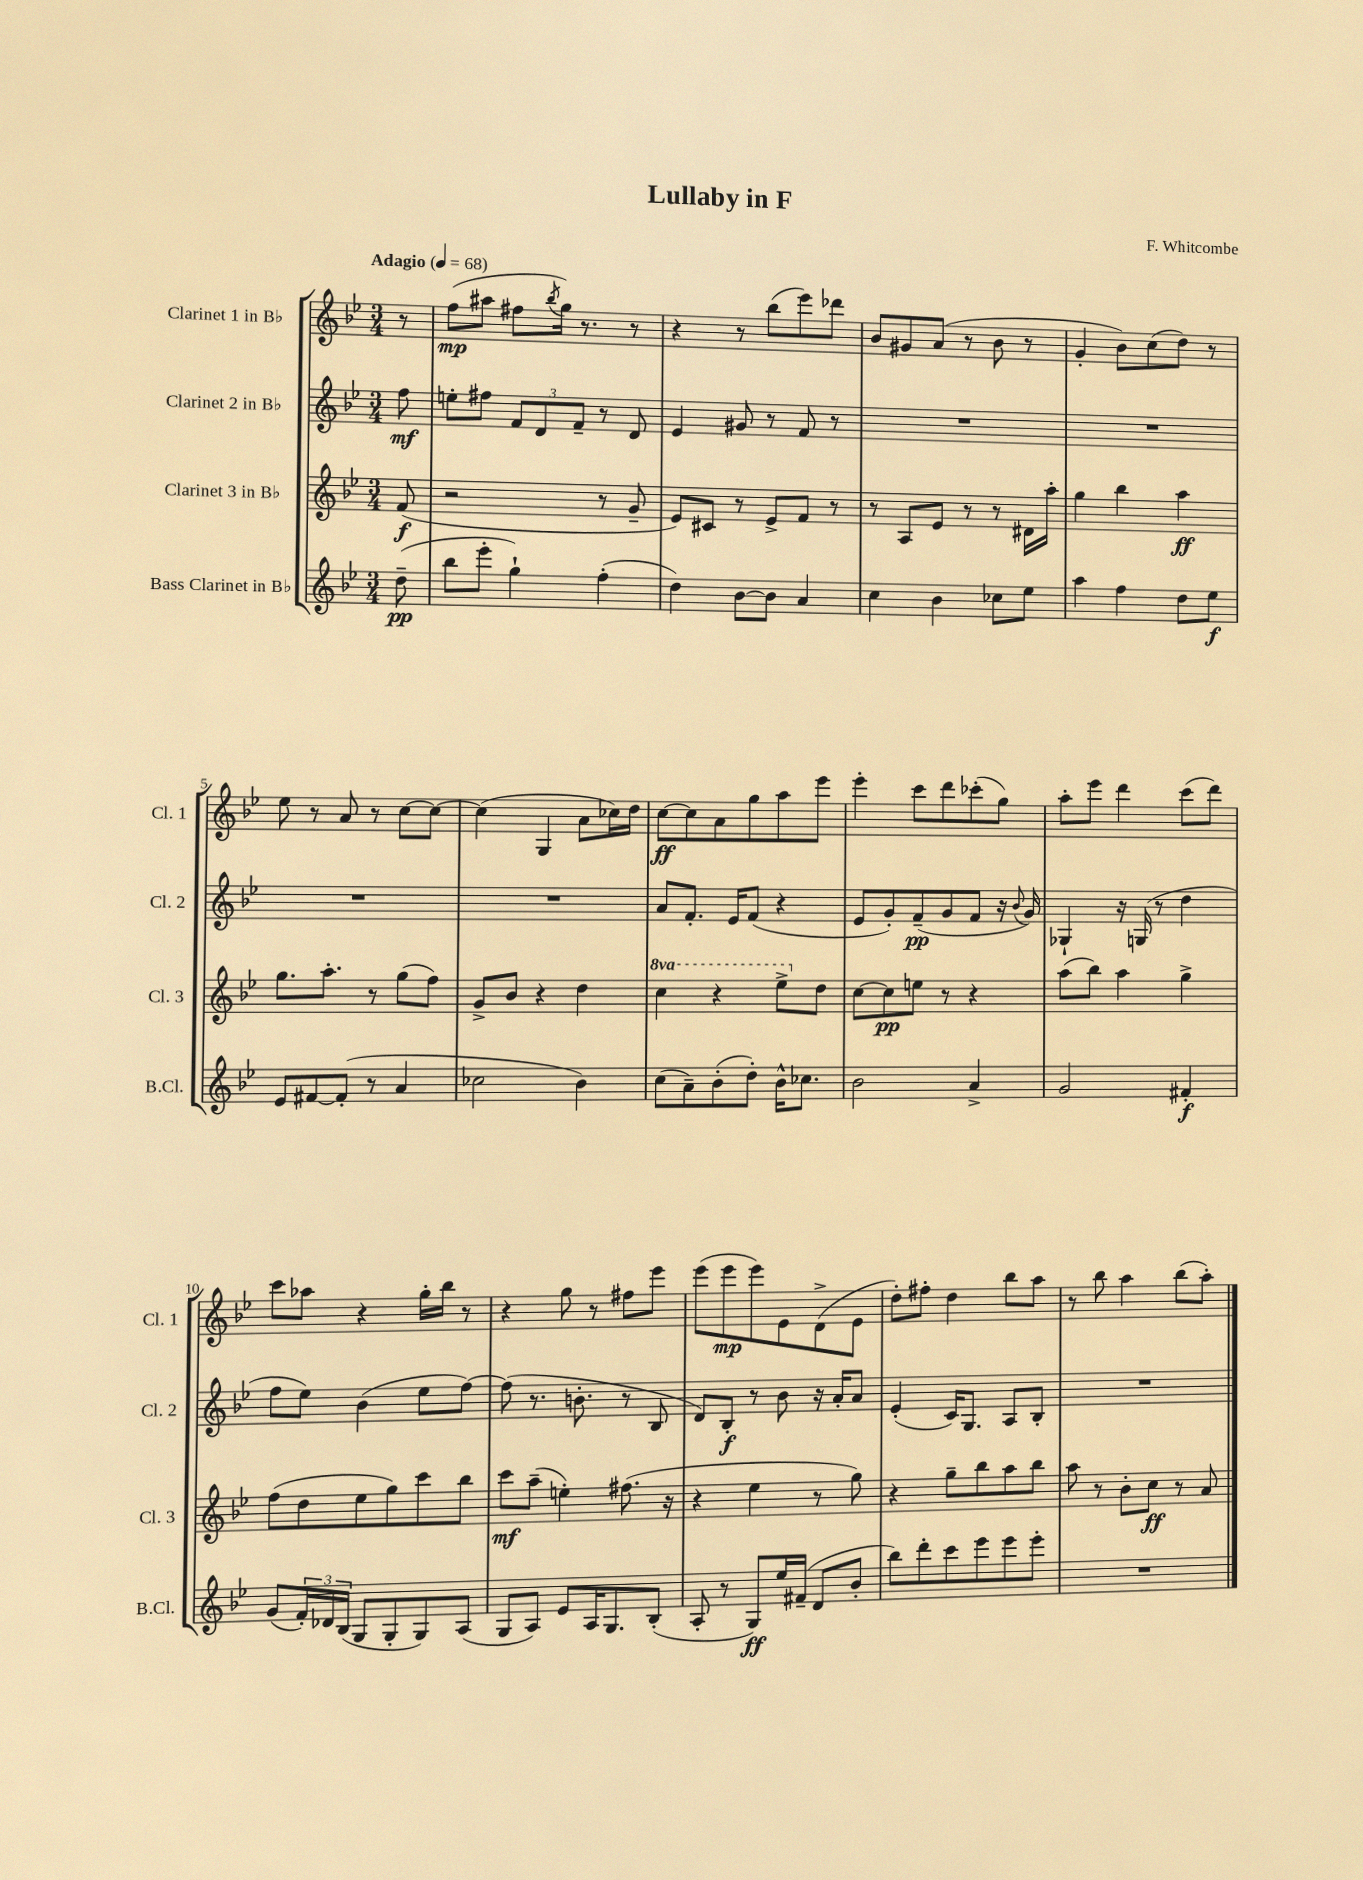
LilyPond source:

\header { title = "Lullaby in F" composer = "F. Whitcombe" }
<<
\new StaffGroup <<
\new Staff = "s0" \with { instrumentName = "Clarinet 1 in Bb" shortInstrumentName = "Cl. 1" } {
    \clef treble \key bes \major \numericTimeSignature \time 3/4 \partial 8 \tempo "Adagio" 4 = 68
    r8 |
    f''8\mp( ais''8 fis''8 \acciaccatura { bes''8 } g''16) r8. r8 |
    r4 r8 bes''8( ees'''8) des'''8 |
    bes'8 gis'8 a'8( r8 bes'8 r8 |
    g'4-. bes'8) c''8( d''8) r8 |
    ees''8 r8 a'8 r8 c''8~ c''8~ |
    c''4( g4 a'8 ces''16) d''16 |
    c''8~\ff c''8 a'8 g''8 a''8 ees'''8 |
    ees'''4-. c'''8 d'''8 ces'''8-.( g''8) |
    a''8-. ees'''8 d'''4 c'''8( d'''8) |
    c'''8 aes''8 r4 g''16-. bes''16 r8 |
    r4 g''8 r8 fis''8 ees'''8 |
    ees'''8( ees'''8\mp ees'''8) ees'8 d'8->( ees'8 |
    d''8-.) fis''8-. d''4 bes''8 a''8 |
    r8 bes''8 a''4 bes''8( a''8-.) \bar "|." |
}
\new Staff = "s1" \with { instrumentName = "Clarinet 2 in Bb" shortInstrumentName = "Cl. 2" } {
    \clef treble \key bes \major \numericTimeSignature \time 3/4 \partial 8
    f''8\mf |
    e''8-. fis''8 \tuplet 3/2 { f'8 d'8 f'8-- } r8 d'8 |
    ees'4 gis'8 r8 f'8 r8 |
    R2. |
    R2. |
    R2. |
    R2. |
    a'8 f'8.-. ees'16 f'8( r4 |
    ees'8 g'8-.) f'8--\pp( g'8 f'8 r16 \appoggiatura { bes'8 } g'16) |
    ges4-! r16 g16( r8 d''4 |
    f''8 ees''8) bes'4( ees''8 f''8~) |
    f''8( r8. b'8.-. r8 bes8 |
    d'8) bes8-.\f r8 bes'8 r16 a'16-. a'8 |
    ees'4-.( c'16) g8. a8 bes8-. |
    R2. \bar "|." |
}
\new Staff = "s2" \with { instrumentName = "Clarinet 3 in Bb" shortInstrumentName = "Cl. 3" } {
    \clef treble \key bes \major \numericTimeSignature \time 3/4 \set Staff.ottavationMarkups = #ottavation-simple-ordinals \partial 8
    f'8\f( |
    r2 r8 g'8-- |
    ees'8) cis'8 r8 ees'8-> f'8 r8 |
    r8 a8 ees'8 r8 r8 dis'16 a''16-. |
    g''4 bes''4 a''4\ff |
    g''8. a''8.-. r8 g''8( f''8) |
    g'8-> bes'8 r4 d''4 |
    \ottava #1 c'''4 r4 ees'''8-> \ottava #0 d''8 |
    c''8~ c''8\pp e''8 r8 r4 |
    a''8( bes''8) a''4 g''4-> |
    f''8( d''8 ees''8 g''8) c'''8 bes''8 |
    c'''8\mf a''8--( e''4-.) fis''8.( r16 |
    r4 ees''4 r8 g''8) |
    r4 g''8-- bes''8 a''8 bes''8 |
    a''8 r8 bes'8-. c''8\ff r8 a'8 \bar "|." |
}
\new Staff = "s3" \with { instrumentName = "Bass Clarinet in Bb" shortInstrumentName = "B.Cl." } {
    \clef treble \key bes \major \numericTimeSignature \time 3/4 \partial 8
    d''8--\pp( |
    bes''8 ees'''8-. g''4-!) f''4-.( |
    d''4) bes'8~ bes'8 a'4 |
    c''4 bes'4 ces''8 ees''8 |
    a''4 f''4 d''8 ees''8\f |
    ees'8 fis'8~ fis'8-.( r8 a'4 |
    ces''2 bes'4) |
    c''8( a'8--) bes'8-.( d''8-.) bes'16-^ ces''8. |
    bes'2 a'4-> |
    g'2 fis'4-.\f |
    g'8( \tuplet 3/2 { f'16-.) des'16 bes16( } g8 g8-. g8) a8( |
    g8 a8) ees'8 a16 g8. bes8-.( |
    a8-. r8 g8\ff) ees''16 fis'16--( d'8 bes'8-. |
    bes''8) d'''8-. c'''8 ees'''8 ees'''8 ees'''8-. |
    R2. \bar "|." |
}
>>
>>
